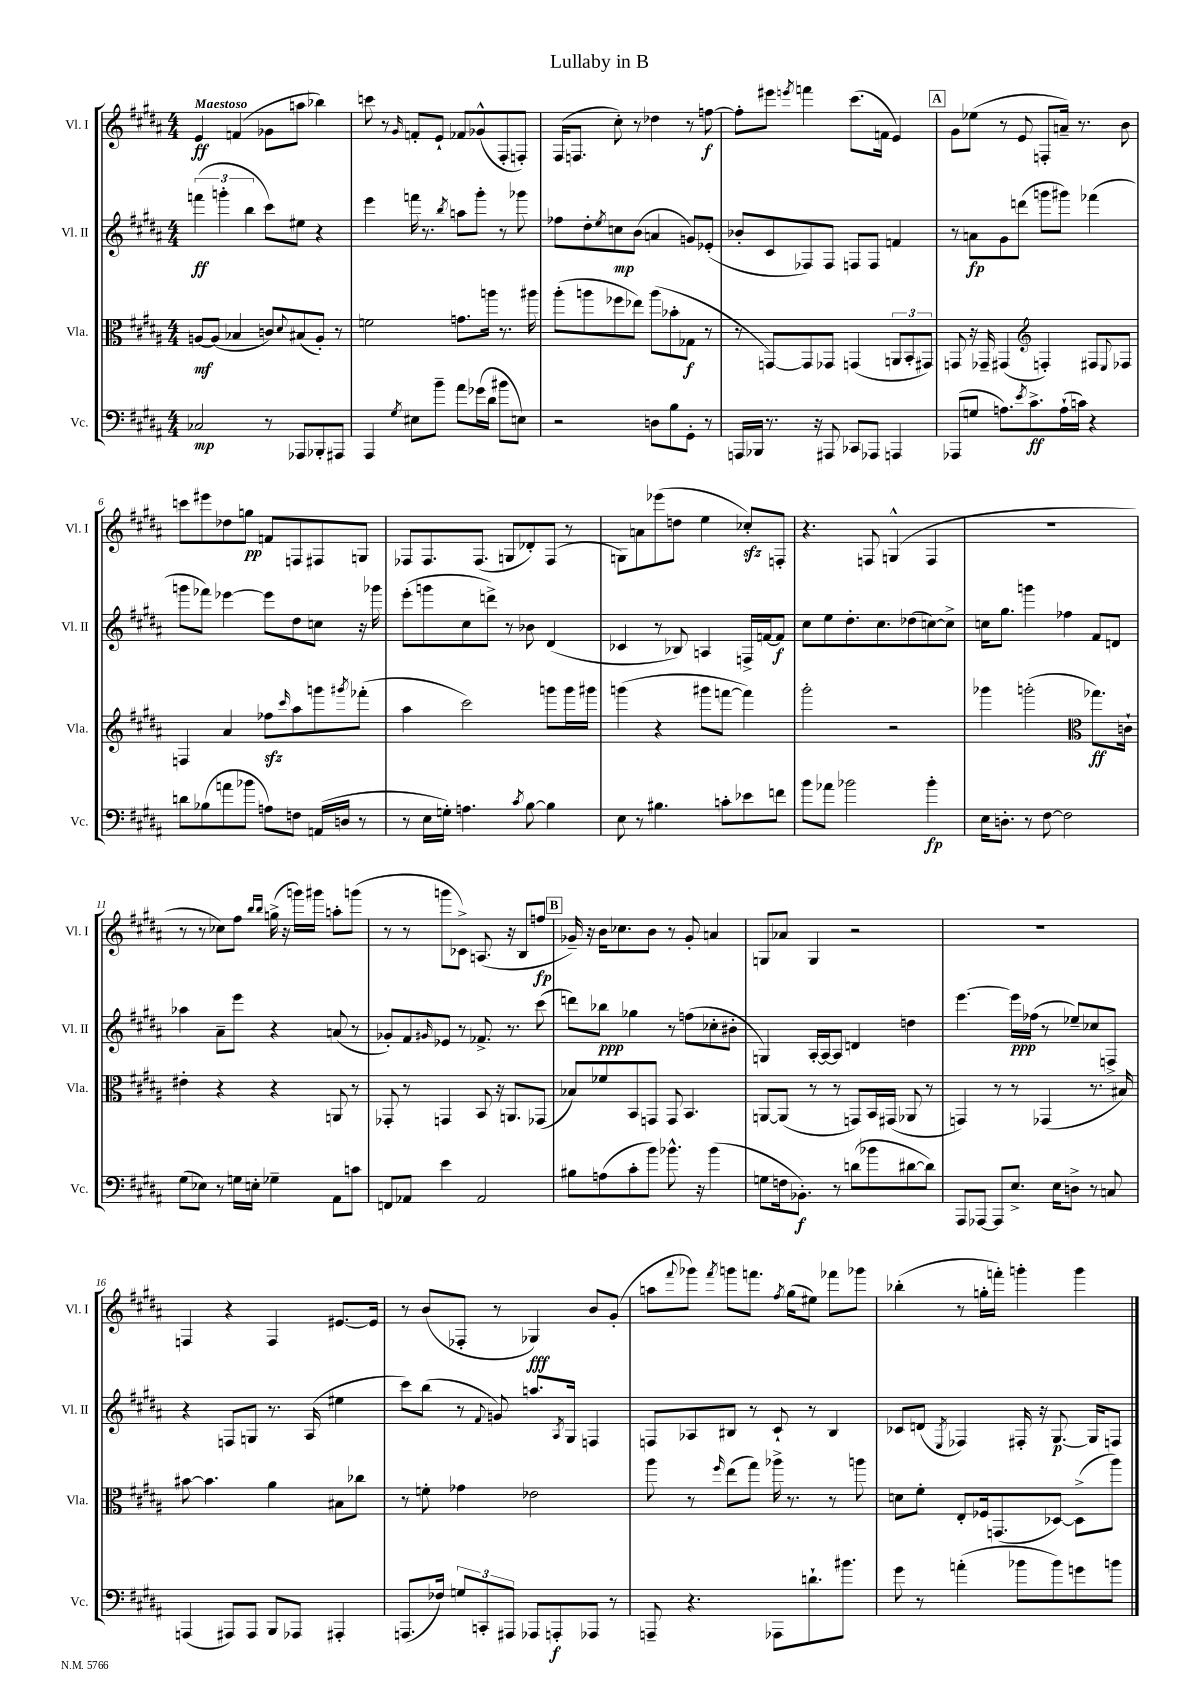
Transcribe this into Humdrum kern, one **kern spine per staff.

**kern	**dynam	**kern	**dynam	**kern	**dynam	**kern	**dynam
*part4	*part4	*part3	*part3	*part2	*part2	*part1	*part1
*staff4	*staff4	*staff3	*staff3	*staff2	*staff2	*staff1	*staff1
*I"Vc.	*	*I"Vla.	*	*I"Vl. II	*	*I"Vl. I	*
*I'Vc.	*	*I'Vla.	*	*I'Vl. II	*	*I'Vl. I	*
*clefF4	*	*clefC3	*	*clefG2	*	*clefG2	*
*k[f#c#g#d#a#]	*	*k[f#c#g#d#a#]	*	*k[f#c#g#d#a#]	*	*k[f#c#g#d#a#]	*
*M4/4	*	*M4/4	*	*M4/4	*	*M4/4	*
=1	=1	=1	=1	=1	=1	=1	=1
!	!	!	!	!	!	!LO:TX:a:B:t=Maestoso	!
2C-X/	mp	[8An/L	mf	(6fffn\	ff	4e/	ff
.	.	(8A/J]	.	.	.	.	.
.	.	.	.	6gggn'\	.	.	.
.	.	4B-X/	.	.	.	(4fn/	.
.	.	.	.	6bb\	.	.	.
8r	.	8cn/L)	.	8ccc#\L)	.	8g-X\L	.
.	.	8qqd#/	.	.	.	.	.
8AAA-X/L	.	(8B#X/	.	8ee#X\J	.	8aan\J	.
8BBB-X'/	.	8A'/J)	.	4r	.	4bb-X\)	.
8AAA#X/J	.	8r	.	.	.	.	.
=2	=2	=2	=2	=2	=2	=2	=2
4AAA#/	.	2fn\	.	4eee\	.	8cccn\	.
.	.	.	.	.	.	8r	.
8qG#/	.	.	.	.	.	16qqg#/	.
8E#X\L	.	.	.	16fffn\	.	8fn'/L	.
.	.	.	.	8.r	.	.	.
8b~\J	.	.	.	.	.	8e`/J	.
.	.	.	.	8qbb/	.	.	.
8a#\L	.	8.gn\L	.	8aan\L	.	8f-X/L	.
(16g-X\L	.	.	.	8ggg#'\J	.	(8g-X^^/	.
16d#\JJ	.	16aan\Jk	.	.	.	.	.
8b#X\L	.	8.r	.	8r	.	8F#'/	.
8En\J)	.	.	.	8ggg-X\	.	8Fn'/J)	.
.	.	16aa#X\	.	.	.	.	.
=3	=3	=3	=3	=3	=3	=3	=3
2r	.	(8aa#'\L	.	8ff-X\L	.	(16F#/KL	.
.	.	.	.	.	.	8.Fn/J	.
.	.	8aan\	.	8dd#'\	.	.	.
.	.	.	.	8qee/	.	.	.
.	.	8ff-X\	.	8ccn\	mp	8cc#'\)	.
.	.	8ee-X\J)	.	(8b\J	.	8r	.
8Dn\L	.	(8aa\L	.	4an/	.	4dd-X\	.
8B\	.	8b-X'\	.	.	.	.	.
8GG#'\J	.	8G-X\J	f	8gn/L)	.	8r	.
8r	.	8r	.	(8e-X'/J	.	[8ffn\	f
=4	=4	=4	=4	=4	=4	=4	=4
16AAAn/LL	.	8r	.	8b-X'/L	.	8ff'\L]	.
16BBB-X/JJ	.	.	.	.	.	.	.
8.r	.	[8GGn/L)	.	8c#/	.	8eee#X\J	.
.	.	.	.	.	.	8qeeen/	.
.	.	8GG/]	.	8F-X/)	.	4fffn\	.
16r	.	.	.	.	.	.	.
8AAA#X/	.	8GG-X/J	.	8F-/J	.	.	.
8CC-X/L	.	(4GGn/	.	8Fn/L	.	(8.ccc#\L	.
8AAA-X/J	.	.	.	8F/J	.	.	.
.	.	.	.	.	.	16fn\Jk	.
4AAAn/	.	12AAn/L	.	4fn/	.	4e/)	.
.	.	12BB'/	.	.	.	.	.
.	.	12GG#X/J)	.	.	.	.	.
!!LO:REH:place=s1:t=A
=5	=5	=5	=5	=5	=5	=5	=5
(8AAA-X/L	.	8GGn/	.	8r	.	8g#\L	.
8Gn/J	.	16r	.	8an\L	fp	(8ee-X\J	.
.	.	16GG-X~/	.	.	.	.	.
8.An\L)	.	(4GG#X/	.	8g#\	.	8r	.
.	.	.	.	(8dddn\J	.	8e/	.
8qe/	.	.	.	.	.	.	.
8.c#^\	ff	.	.	.	.	.	.
*	*	*clefG2	*	*	*	*	*
.	.	4Fn'/)	.	8gggn\L	.	8Fn'/L	.
(16A`\L	.	.	.	8ggg#X\J)	.	16an~/Jk)	.
16cn\JJ)	.	.	.	.	.	8.r	.
4r	.	8F#X/L	.	(4fff-X\	.	.	.
.	.	8qqE/	.	.	.	.	.
.	.	8F-X/J	.	.	.	8b\	.
!!LO:LB:g=z
=6	=6	=6	=6	=6	=6	=6	=6
8dn\L	.	4Fn/	.	8gggn\L	.	8cccn\L	.
(8B-X\	.	.	.	8fff-X\J)	.	8eee#X\	.
8an\	.	4a#/	.	[4eee-X\	.	8dd-X\	.
8b-X\J	.	.	.	.	.	8ggn\J	pp
8An\L)	.	8ff-Xzz\L	.	8eee-\L]	.	8fn/L	.
.	.	16qqccc#/	.	.	.	.	.
8Fn\J	.	8aa#\	.	8dd#\	.	8Fn/	.
(16AAn/LL	.	8gggn\	.	8ccn\J	.	8F#X/	.
16Dn/JJ	.	.	.	.	.	.	.
.	.	8qggg#X/	.	.	.	.	.
8r	.	(8fff-X'\J	.	16r	.	8Gn/J	.
.	.	.	.	16ggg-X\	.	.	.
=7	=7	=7	=7	=7	=7	=7	=7
8r	.	4aa#\	.	(8eee'\L	.	8F-X/L	.
16E\LL	.	.	.	8gggn\	.	8.F-/	.
16Gn'\JJ)	.	.	.	.	.	.	.
4.An\	.	2ccc#\)	.	8cc#\	.	.	.
.	.	.	.	.	.	(8.F-/J	.
.	.	.	.	8dddn^\J)	.	.	.
.	.	.	.	8r	.	8Gn/L	.
8qc#/	.	.	.	.	.	.	.
[8B\	.	.	.	8b-X\	.	8d-X'/)	.
4B\]	.	8gggn\L	.	(4d#/	.	(8F-/J	.
.	.	16ggg\L	.	.	.	8r	.
.	.	16ggg#X\JJ	.	.	.	.	.
=8	=8	=8	=8	=8	=8	=8	=8
8E\	.	(4gggn\	.	4c-X/	.	8Gn\L)	.
8r	.	.	.	.	.	8an\	.
4.B#X\	.	4r	.	8r	.	(8eee-X\	.
.	.	.	.	8B-X/)	.	8ddn\J	.
.	.	8ggg#X\L	.	4An/	.	4ee\	.
8cn'\L	.	[8fffn\J	.	.	.	.	.
8e-X\	.	4fff\])	.	16Fn^/LL	.	8cc-Xzz'/L)	.
.	.	.	.	[16fn/J	.	.	.
8fn\J	.	.	.	8f/J]	f	8Fn'/J	.
=9	=9	=9	=9	=9	=9	=9	=9
8b\L	.	2ggg#'\	.	8cc#\L	.	4.r	.
8a-X\J	.	.	.	8ee\	.	.	.
2b-X\	.	.	.	8.dd#'\	.	.	.
.	.	.	.	.	.	8Fn/	.
.	.	.	.	8.cc#\	.	.	.
.	.	2r	.	.	.	(4Gn^^/	.
.	.	.	.	(8dd-X\	.	.	.
4b-'\	fp	.	.	[8ccn\)	.	4F/	.
.	.	.	.	8cc^\J]	.	.	.
=10	=10	=10	=10	=10	=10	=10	=10
16E\KL	.	4ggg-X\	.	16ccn\KL	.	1r	.
8.Dn'\J	.	.	.	8.gg#\J	.	.	.
8r	.	(2gggn'\	.	4gggn\	.	.	.
[8F#\	.	.	.	.	.	.	.
2F#\]	.	.	.	4ff-X\	.	.	.
*	*	*clefC3	*	*	*	*	*
.	.	8.gg-X\L)	ff	8f#/L	.	.	.
.	.	.	.	8dn/J	.	.	.
.	.	16cn`\Jk	.	.	.	.	.
!!LO:LB:g=z
=11	=11	=11	=11	=11	=11	=11	=11
(8G#\L	.	4e#X'\	.	4aa-X\	.	8r	.
8E-X\J)	.	.	.	.	.	8r	.
8r	.	4r	.	8a#~\L	.	8cc-X\L)	.
16Gn\LL	.	.	.	8eee\J	.	8ff#\J	.
16En'\JJ	.	.	.	.	.	.	.
.	.	.	.	.	.	16qqbb/LL	.
.	.	.	.	.	.	16qqbb/JJ	.
4G-X~\	.	4r	.	4r	.	(16ggn^\	.
.	.	.	.	.	.	16r	.
.	.	.	.	.	.	16gggn\LL)	.
.	.	.	.	.	.	16ggg#X\JJ	.
8AA#\L	.	8AAn/	.	(8an/	.	8aan'\L	.
8cn\J	.	8r	.	8r	.	(8gggn\J	.
=12	=12	=12	=12	=12	=12	=12	=12
8FFn/L	.	8GG-X'/	.	8g-X'/L)	.	8r	.
8AA-X/J	.	8r	.	8f#/	.	8r	.
.	.	.	.	16qqg#X/	.	.	.
4e\	.	4GGn/	.	8e-X/J	.	8gggn\L	.
.	.	.	.	8r	.	8c-X^\J)	.
2AA-/	.	8BB/	.	8.f-X^/	.	(8.An/	.
.	.	16r	.	.	.	.	.
.	.	8.AAn/L	.	8.r	.	16r	.
.	.	.	.	.	.	8B/L	.
.	.	(8GG-X/J	.	(8ccc#\	.	8ffn/J	fp
!!LO:REH:place=s1:t=B
=13	=13	=13	=13	=13	=13	=13	=13
8B#X\L	.	8B-X/L)	.	8dddn\L)	.	16g-X~/)	.
.	.	.	.	.	.	16r	.
(8An\	.	8f-X/	.	8bb-X\J	ppp	16b\KL	.
.	.	.	.	.	.	8.cc-X\	.
8c#'\	.	8BB/	.	4gg-X\	.	.	.
8b\J)	.	8GGn/J	.	.	.	8b\J	.
8.b-X^^\	.	8GG/	.	8r	.	8r	.
.	.	4.BB/	.	(8ffn\L	.	8g-'/	.
16r	.	.	.	.	.	.	.
(4b-\	.	.	.	8cc-X'\	.	4an/	.
.	.	.	.	8b#X'\J	.	.	.
=14	=14	=14	=14	=14	=14	=14	=14
8Gn\L	.	[8AAn/L	.	4Gn/)	.	8Gn/L	.
16Fn\k	.	(8AA/J]	.	.	.	8a-X/J	.
8.BB-X'\J)	f	.	.	.	.	.	.
.	.	8r	.	[16A#'/LL	.	4G/	.
.	.	.	.	16A#/J_	.	.	.
8r	.	8r	.	8A#/J]	.	.	.
(8dn\L	.	8GGn/L)	.	4dn/	.	2r	.
8b-X\	.	16BB/L	.	.	.	.	.
.	.	(16GG#X/JJ	.	.	.	.	.
[8d#X\	.	8AA-X/	.	4ddn\	.	.	.
8d#\J])	.	8r	.	.	.	.	.
=15	=15	=15	=15	=15	=15	=15	=15
8AAA#/L	.	4GGn/)	.	[4.eee\	.	1r	.
[8AAA-X/J	.	.	.	.	.	.	.
8AAA-/L]	.	8r	.	.	.	.	.
8.E^/J	.	8r	.	16eee\LL]	ppp	.	.
.	.	.	.	(16ff-X\JJ	.	.	.
.	.	(4GG-X/	.	8r	.	.	.
16E\KL	.	.	.	.	.	.	.
8Dn^\J	.	.	.	8ee-X~/L)	.	.	.
8r	.	8.r	.	8cc-X/	.	.	.
8Cn/	.	.	.	8Fn^/J	.	.	.
.	.	16B#X/)	.	.	.	.	.
!!LO:LB:g=z
=16	=16	=16	=16	=16	=16	=16	=16
(4AAAn/	.	[8b#X\	.	4r	.	4Fn/	.
.	.	4.b#\]	.	.	.	.	.
8AAA#X/L)	.	.	.	8Fn/L	.	4r	.
8AAA#/J	.	.	.	8Gn/J	.	.	.
8BBB/L	.	4a#\	.	8.r	.	4F/	.
8AAA-X/J	.	.	.	.	.	.	.
.	.	.	.	(16A#/	.	.	.
4AAA#X'/	.	8B#X\L	.	4ee#X\	.	[8.e#X/L	.
.	.	8cc-X\J	.	.	.	.	.
.	.	.	.	.	.	16e#/Jk]	.
=17	=17	=17	=17	=17	=17	=17	=17
(8.AAAn/L	.	8r	.	8ccc#\L)	.	8r	.
.	.	8fn'\	.	(8bb\J	.	(8b/L	.
16F-X/Jk)	.	.	.	.	.	.	.
12Gn/L	.	4g-X\	.	8r	.	8F-X'/J	.
12CCn'/	.	.	.	.	.	.	.
.	.	.	.	8qqf#/	.	.	.
.	.	.	.	8gn/)	.	8r	.
12AAA#X/J	.	.	.	.	.	.	.
8AAA-X/L	.	2e-X\	.	8.aan/L	.	4G-X/)	fff
8AAAn'/	f	.	.	.	.	.	.
.	.	.	.	8qA#/	.	.	.
.	.	.	.	16G#/Jk	.	.	.
8AAA-X/J	.	.	.	4Fn/	.	8b/L	.
8r	.	.	.	.	.	(8g#'/J	.
=18	=18	=18	=18	=18	=18	=18	=18
8AAAn~/	.	8aa#\	.	8Fn/L	.	8aan\L	.
.	.	.	.	.	.	8qqfff#/	.
4.r	.	8r	.	8A-X/	.	8ggg-X\J)	.
.	.	16qqff#/	.	.	.	8qfff#/	.
.	.	(8ee\L	.	8B#X/J	.	8gggn\L	.
.	.	8gg#\J)	.	8r	.	8.fffn\J	.
8AAA-X\L	.	16aa-X^\	.	8c#`/	.	.	.
.	.	.	.	.	.	8qff#/	.
.	.	8.r	.	.	.	(16gg#\KL	.
8.dn`\	.	.	.	8r	.	8ee#X\J)	.
.	.	8r	.	4B#/	.	8fff-X\L	.
8.b#X\J	.	.	.	.	.	.	.
.	.	8aan\	.	.	.	8ggg-X\J	.
=19	=19	=19	=19	=19	=19	=19	=19
8g#\	.	8dn\L	.	8c-X/L	.	(4bb-X'\	.
8r	.	8f#'\J	.	(8dn/J	.	.	.
.	.	.	.	8qE/	.	.	.
(4an'\	.	8E'/L	.	4F-X/)	.	8r	.
.	.	16F-X/k	.	.	.	16ggn'\LL	.
.	.	(8.GGn/	.	.	.	16fffn'\JJ)	.
8b-X\L	.	.	.	16F#X'/	.	4gggn'\	.
.	.	.	.	16r	.	.	.
8b-\)	.	[8D-X/J)	.	[8.G#/	p	.	.
8gn\	.	(8D-^\L]	.	.	.	4ggg\	.
.	.	.	.	16G#/KL]	.	.	.
8bn\J	.	8aa#\J)	.	8Fn/J	.	.	.
==	==	==	==	==	==	==	==
*-	*-	*-	*-	*-	*-	*-	*-
